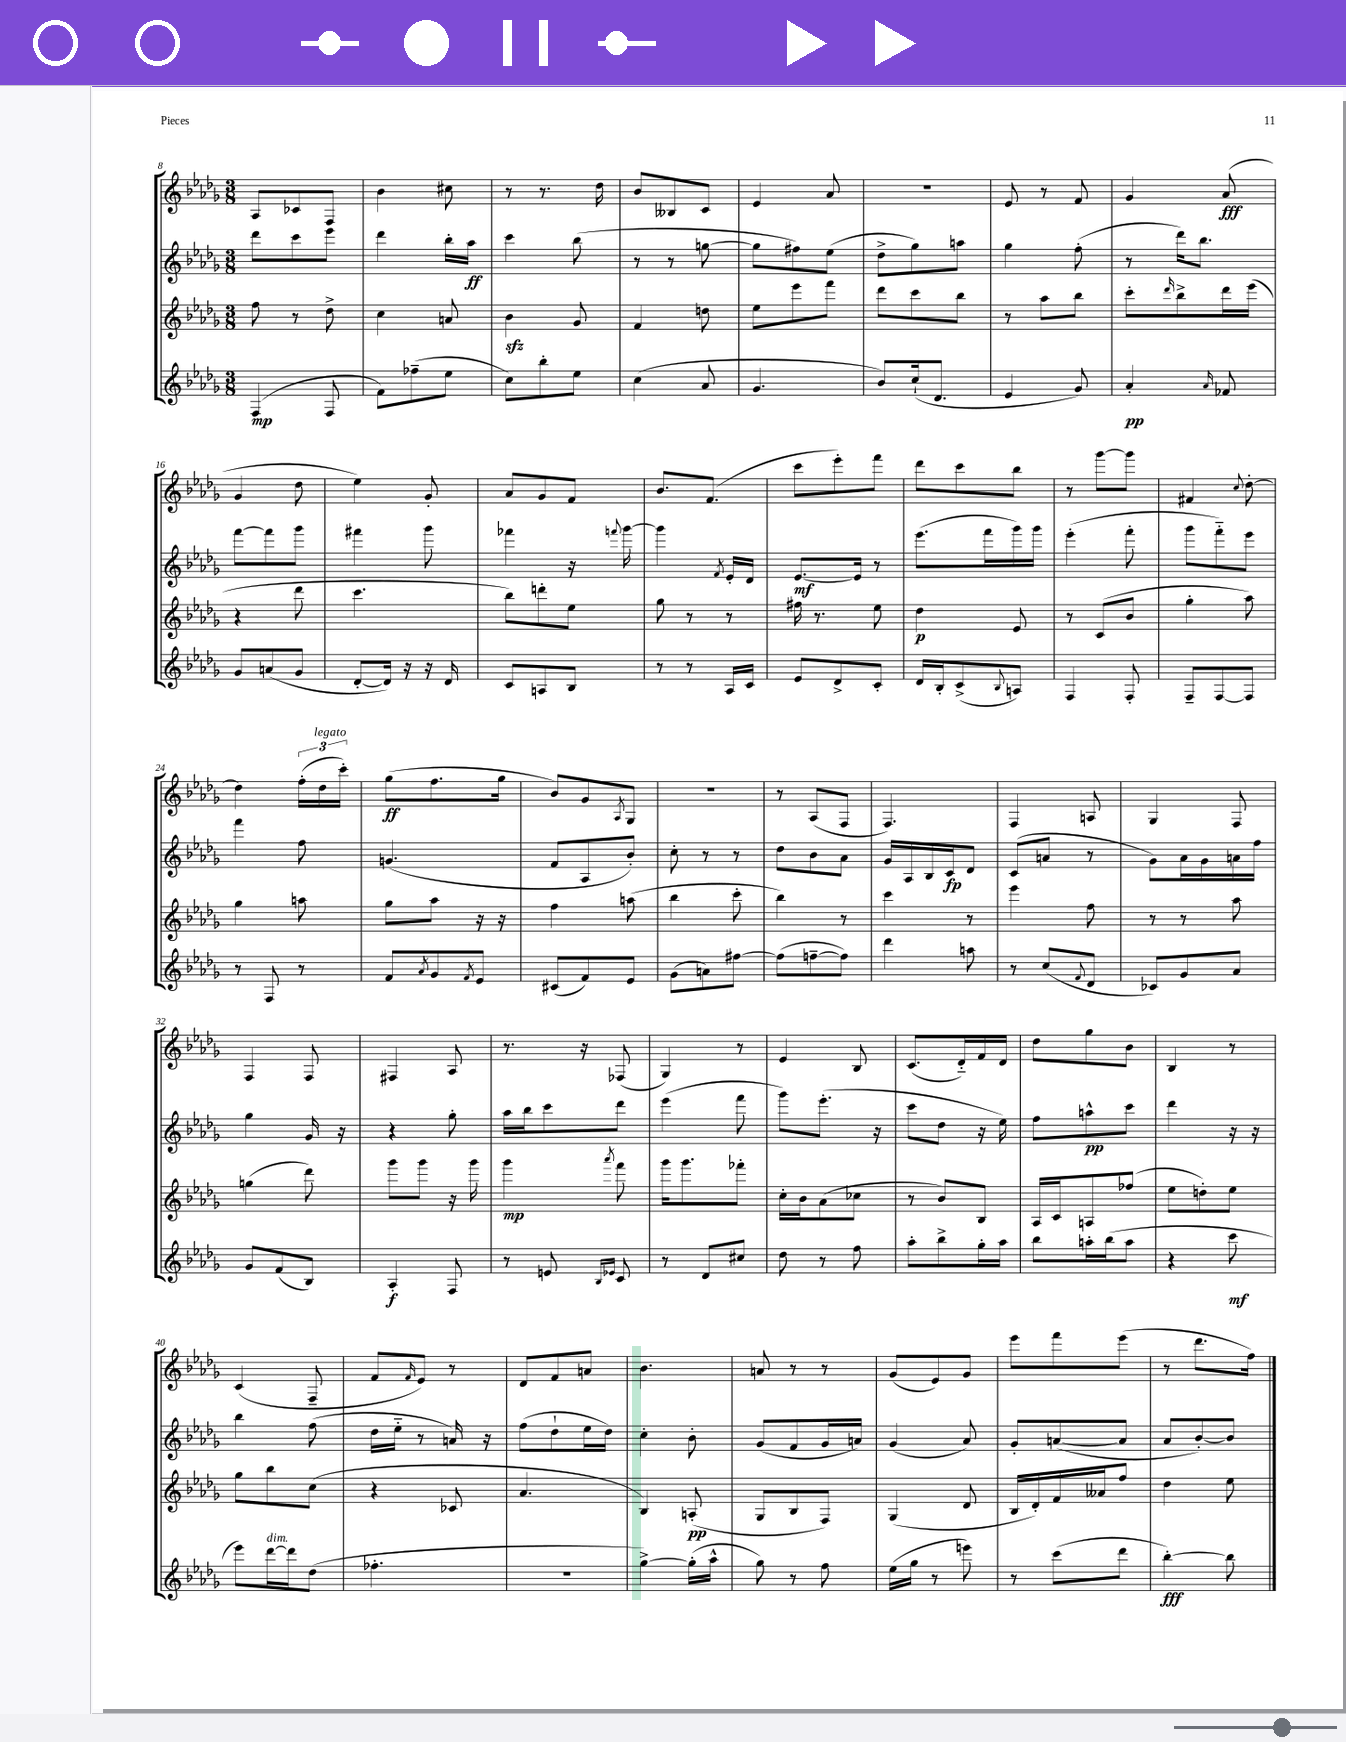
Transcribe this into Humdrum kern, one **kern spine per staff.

**kern	**dynam	**kern	**dynam	**kern	**dynam	**kern	**dynam
*part4	*part4	*part3	*part3	*part2	*part2	*part1	*part1
*staff4	*staff4	*staff3	*staff3	*staff2	*staff2	*staff1	*staff1
*clefG2	*	*clefG2	*	*clefG2	*	*clefG2	*
*k[b-e-a-d-g-]	*	*k[b-e-a-d-g-]	*	*k[b-e-a-d-g-]	*	*k[b-e-a-d-g-]	*
*M3/8	*	*M3/8	*	*M3/8	*	*M3/8	*
=8	=8	=8	=8	=8	=8	=8	=8
(4F/	mp	8ff\	.	8ddd-\L	.	8A-/L	.
.	.	8r	.	8ccc\	.	8c-X/	.
8F/	.	8dd-^\	.	8eee-\J	.	8F/J	.
=9	=9	=9	=9	=9	=9	=9	=9
8f\L)	.	4cc\	.	4ddd-\	.	4b-\	.
(8ff-X~\	.	.	.	.	.	.	.
8ee-\J	.	8an/	.	16bb-'\LL	.	8cc#X\	.
.	.	.	.	16aa-\JJ	ff	.	.
=10	=10	=10	=10	=10	=10	=10	=10
8cc\L)	.	4b-zz\	.	4ccc\	.	8r	.
8bb-'\	.	.	.	.	.	8.r	.
8ee-\J	.	8g-/	.	(8bb-\	.	.	.
.	.	.	.	.	.	16dd-\	.
=11	=11	=11	=11	=11	=11	=11	=11
(4cc\	.	4f/	.	8r	.	8b-/L	.
.	.	.	.	8r	.	8B--X/	.
8a-/	.	8ddn\	.	[8ggn\	.	8c/J	.
=12	=12	=12	=12	=12	=12	=12	=12
4.g-/	.	8ee-\L	.	8gg\L]	.	4e-/	.
.	.	8eee-\	.	8ff#X\)	.	.	.
.	.	8fff\J	.	(8ee-\J	.	8a-/	.
=13	=13	=13	=13	=13	=13	=13	=13
8b-/L)	.	8ddd-\L	.	8dd-^\L	.	4.r	.
(16cc`/k	.	8ccc\	.	8gg-\)	.	.	.
8.d-/J	.	.	.	.	.	.	.
.	.	8bb-\J	.	8aan\J	.	.	.
=14	=14	=14	=14	=14	=14	=14	=14
4e-/	.	8r	.	4gg-\	.	8e-/	.
.	.	8aa-\L	.	.	.	8r	.
8g-/)	.	8bb-\J	.	(8ff'\	.	8f/	.
=15	=15	=15	=15	=15	=15	=15	=15
4a-'/	pp	8ccc'\L	.	8r	.	4g-/	.
.	.	16qqddd-/	.	.	.	.	.
.	.	8bb-^\	.	16ddd-\KL)	.	.	.
.	.	.	.	8.bb-\J	.	.	.
16qqa-/	.	.	.	.	.	.	.
8f-X/	.	16ddd-\L	.	.	.	(8a-/	fff
.	.	(16eee-\JJ	.	.	.	.	.
!!LO:LB:g=z
=16	=16	=16	=16	=16	=16	=16	=16
8g-/L	.	4r	.	[8fff\L	.	4g-/	.
(8an/	.	.	.	8fff\]	.	.	.
8g-/J	.	8ddd-\	.	8ggg-\J	.	8dd-\	.
=17	=17	=17	=17	=17	=17	=17	=17
[8d-'/L	.	4.ccc\	.	4fff#X\	.	4ee-\)	.
16d-/Jk])	.	.	.	.	.	.	.
16r	.	.	.	.	.	.	.
16r	.	.	.	8ggg-\	.	8g-'/	.
16d-/	.	.	.	.	.	.	.
=18	=18	=18	=18	=18	=18	=18	=18
8c/L	.	8bb-\L)	.	4fff-X\	.	8a-/L	.
8An/	.	8dddn'\	.	.	.	8g-/	.
8B-/J	.	8ee-\J	.	16r	.	8f/J	.
.	.	.	.	8qqfffn/	.	.	.
.	.	.	.	[16ggg-\	.	.	.
=19	=19	=19	=19	=19	=19	=19	=19
8r	.	8gg-\	.	4ggg-\]	.	8.b-/L	.
8r	.	8r	.	.	.	.	.
.	.	.	.	.	.	(8.f/J	.
.	.	.	.	8qf/	.	.	.
16A-/LL	.	8r	.	16e-'/LL	.	.	.
16c/JJ	.	.	.	16d-/JJ	.	.	.
=20	=20	=20	=20	=20	=20	=20	=20
8e-/L	.	16ff#X\	.	[8.e-/L	mf	8ccc\L	.
.	.	8.r	.	.	.	.	.
8d-^/	.	.	.	.	.	8eee-'\)	.
.	.	.	.	16e-/Jk]	.	.	.
8c'/J	.	8ee-\	.	8r	.	8fff\J	.
=21	=21	=21	=21	=21	=21	=21	=21
16d-/LL	.	4dd-\	p	(8.eee-\L	.	8ddd-\L	.
16B-'/J	.	.	.	.	.	.	.
(8c^/	.	.	.	.	.	8ccc\	.
.	.	.	.	16fff\L	.	.	.
8qqB-/	.	.	.	.	.	.	.
8An/J)	.	8e-/	.	16ggg-\)	.	8bb-\J	.
.	.	.	.	16ggg-\JJ	.	.	.
=22	=22	=22	=22	=22	=22	=22	=22
4F/	.	8r	.	(4eee-'\	.	8r	.
.	.	(8c/L	.	.	.	[8ggg-\L	.
8F'/	.	8b-/J	.	8fff'\	.	8ggg-\J]	.
=23	=23	=23	=23	=23	=23	=23	=23
8F~/L	.	4gg-'\	.	8ggg-\L	.	4f#X/	.
[8F/	.	.	.	8fff\)	.	.	.
.	.	.	.	.	.	8qqcc/	.
8F/J]	.	8aa-\)	.	8eee-\J	.	[8dd-'\	.
!!LO:LB:g=z
=24	=24	=24	=24	=24	=24	=24	=24
8r	.	4gg-\	.	4fff\	.	4dd-\]	.
8F/	.	.	.	.	.	.	.
8r	.	8aan\	.	8ff\	.	(24ff'\LL	.
!	!	!	!	!	!	!LO:TX:a:i:t=legato	!
.	.	.	.	.	.	24dd-\	.
.	.	.	.	.	.	24ccc'\JJ)	.
=25	=25	=25	=25	=25	=25	=25	=25
8f/L	.	8gg-\L	.	(4.gn/	.	(8gg-\L	ff
8qa-/	.	.	.	.	.	.	.
8g-/	.	8aa-\J	.	.	.	8.ff\	.
8qf/	.	.	.	.	.	.	.
8e-/J	.	16r	.	.	.	.	.
.	.	16r	.	.	.	16gg-\Jk	.
=26	=26	=26	=26	=26	=26	=26	=26
(8c#X/L	.	4ff\	.	8f/L	.	8b-/L)	.
8f/)	.	.	.	8A-/	.	8g-/	.
.	.	.	.	.	.	8qA-/	.
8e-/J	.	(8aan\	.	8b-'/J)	.	8G-/J	.
=27	=27	=27	=27	=27	=27	=27	=27
(8g-\L	.	4bb-\	.	8cc'\	.	4.r	.
8an\)	.	.	.	8r	.	.	.
[8ff#X\J	.	8ccc'\	.	8r	.	.	.
=28	=28	=28	=28	=28	=28	=28	=28
(8ff#\L]	.	4bb-\)	.	8dd-\L	.	8r	.
[8ffn~\	.	.	.	8b-\	.	(8A-/L	.
8ff\J])	.	8r	.	8a-\J	.	8F/J	.
=29	=29	=29	=29	=29	=29	=29	=29
4ddd-\	.	4ccc\	.	16g-/LL	.	4.F/)	.
.	.	.	.	16A-/	.	.	.
.	.	.	.	16B-/	.	.	.
.	.	.	.	16c/J	fp	.	.
8aan\	.	8r	.	8d-/J	.	.	.
=30	=30	=30	=30	=30	=30	=30	=30
8r	.	4eee-\	.	(8c/L	.	4F/	.
(8cc/L	.	.	.	8an/J	.	.	.
8qqf/	.	.	.	.	.	.	.
8d-/J	.	8ff\	.	8r	.	8An/	.
=31	=31	=31	=31	=31	=31	=31	=31
8c-X/L)	.	8r	.	8g-\L)	.	4G-/	.
8g-/	.	8r	.	16a-\L	.	.	.
.	.	.	.	16g-\	.	.	.
8a-/J	.	8aa-\	.	16an\	.	8F/	.
.	.	.	.	16ff\JJ	.	.	.
!!LO:LB:g=z
=32	=32	=32	=32	=32	=32	=32	=32
8g-/L	.	(4ggn\	.	4gg-\	.	4F/	.
(8f/	.	.	.	.	.	.	.
8B-/J)	.	8ddd-\)	.	16g-/	.	8F/	.
.	.	.	.	16r	.	.	.
=33	=33	=33	=33	=33	=33	=33	=33
4A-'/	f	8ggg-\L	.	4r	.	4F#X/	.
.	.	8ggg-\J	.	.	.	.	.
8F/	.	16r	.	8gg-'\	.	8A-/	.
.	.	16ggg-\	.	.	.	.	.
=34	=34	=34	=34	=34	=34	=34	=34
8r	.	4ggg-\	mp	16aa-\LL	.	8.r	.
.	.	.	.	16bb-\J	.	.	.
8en/	.	.	.	8ccc\	.	.	.
.	.	.	.	.	.	16r	.
16qqB-/LL	.	.	.	.	.	.	.
16qqe-X/JJ	.	8qaaa-/	.	.	.	.	.
8c/	.	8fff\	.	8ddd-\J	.	(8F-X/	.
=35	=35	=35	=35	=35	=35	=35	=35
8r	.	16ggg-\KL	.	(4eee-\	.	4G-/)	.
.	.	8.ggg-\	.	.	.	.	.
8d-/L	.	.	.	.	.	.	.
8cc#X/J	.	8fff-X'\J	.	8fff\	.	8r	.
=36	=36	=36	=36	=36	=36	=36	=36
8dd-\	.	16cc'\LL	.	8ggg-\L)	.	4e-/	.
.	.	16b-\J	.	.	.	.	.
8r	.	(8a-\	.	(8.eee-'\J	.	.	.
8ff\	.	8cc-X\J	.	.	.	8B-/	.
.	.	.	.	16r	.	.	.
=37	=37	=37	=37	=37	=37	=37	=37
8aa-'\L	.	8r	.	8ccc\L	.	(8.c/L	.
8bb-^\	.	8b-/L)	.	8dd-\J	.	.	.
.	.	.	.	.	.	16d-/L)	.
16gg-'\L	.	8B-/J	.	16r	.	16f/	.
16aa-\JJ	.	.	.	16ee-\)	.	16d-/JJ	.
=38	=38	=38	=38	=38	=38	=38	=38
8bb-\L	.	16A-/LL	.	8ff\L	.	8dd-\L	.
.	.	16c/J	.	.	.	.	.
16aan'\L	.	8An/	.	8aan^^\	pp	8gg-\	.
(16bb-\J	.	.	.	.	.	.	.
8aa\J	.	(8ff-X/J	.	8ccc\J	.	8b-\J	.
=39	=39	=39	=39	=39	=39	=39	=39
4r	.	8ee-\L	.	4ddd-\	.	4B-/	.
.	.	8ddn'\)	.	.	.	.	.
8ccc\	mf	8ee-\J	.	16r	.	8r	.
.	.	.	.	16r	.	.	.
!!LO:LB:g=z
=40	=40	=40	=40	=40	=40	=40	=40
8eee-\L)	.	8gg-\L	.	4bb-\	.	(4c/	.
!LO:TX:a:i:t=dim.	!	!	!	!	!	!	!
[16ddd-\L	.	8bb-\	.	.	.	.	.
16ddd-\J]	.	.	.	.	.	.	.
(8dd-\J	.	(8cc\J	.	(8ff\	.	8F~/	.
=41	=41	=41	=41	=41	=41	=41	=41
4.ff-X'\	.	4r	.	16dd-\LL	.	8f/L	.
.	.	.	.	16ee-\JJ	.	.	.
.	.	.	.	.	.	16qqf/	.
.	.	.	.	8r	.	8e-/J)	.
.	.	8c-X/	.	16an/)	.	8r	.
.	.	.	.	16r	.	.	.
=42	=42	=42	=42	=42	=42	=42	=42
4.r	.	4.a-/	.	(8ff\L	.	8d-/L	.
.	.	.	.	8dd-`\	.	8f/	.
.	.	.	.	16ee-\L	.	8an/J	.
.	.	.	.	16dd-\JJ)	.	.	.
=43	=43	=43	=43	=43	=43	=43	=43
[4gg-^\)	.	4B-/)	.	4cc'\	.	4.b-\	.
(16gg-'\LL]	.	(8An'/	pp	8b-'\	.	.	.
16aa-^^\JJ	.	.	.	.	.	.	.
=44	=44	=44	=44	=44	=44	=44	=44
8gg-\)	.	8G-/L	.	(8g-/L	.	8an/	.
8r	.	8B-/	.	8f/	.	8r	.
8ff\	.	8F/J)	.	16g-/L	.	8r	.
.	.	.	.	16an/JJ)	.	.	.
=45	=45	=45	=45	=45	=45	=45	=45
(16ee-\LL	.	(4G-/	.	(4g-/	.	(8g-/L	.
16gg-\JJ	.	.	.	.	.	.	.
8r	.	.	.	.	.	8e-/)	.
8eeen\)	.	8d-/	.	8a-/)	.	8g-/J	.
=46	=46	=46	=46	=46	=46	=46	=46
8r	.	16B-/LL	.	8g-'/L	.	8eee-\L	.
.	.	16d-'/)	.	.	.	.	.
(8ccc\L	.	16f/	.	([8an/	.	8fff\	.
.	.	16a--X/J	.	.	.	.	.
8ddd-\J	.	8ff/J	.	8a/J]	.	(8eee-\J	.
=47	=47	=47	=47	=47	=47	=47	=47
[4bb-'\)	fff	4dd-\	.	8a-/L	.	8r	.
.	.	.	.	[8b-'/)	.	8.ddd-\L	.
8bb-\]	.	8ee-\	.	8b-/J]	.	.	.
.	.	.	.	.	.	16ff\Jk)	.
==	==	==	==	==	==	==	==
*-	*-	*-	*-	*-	*-	*-	*-
